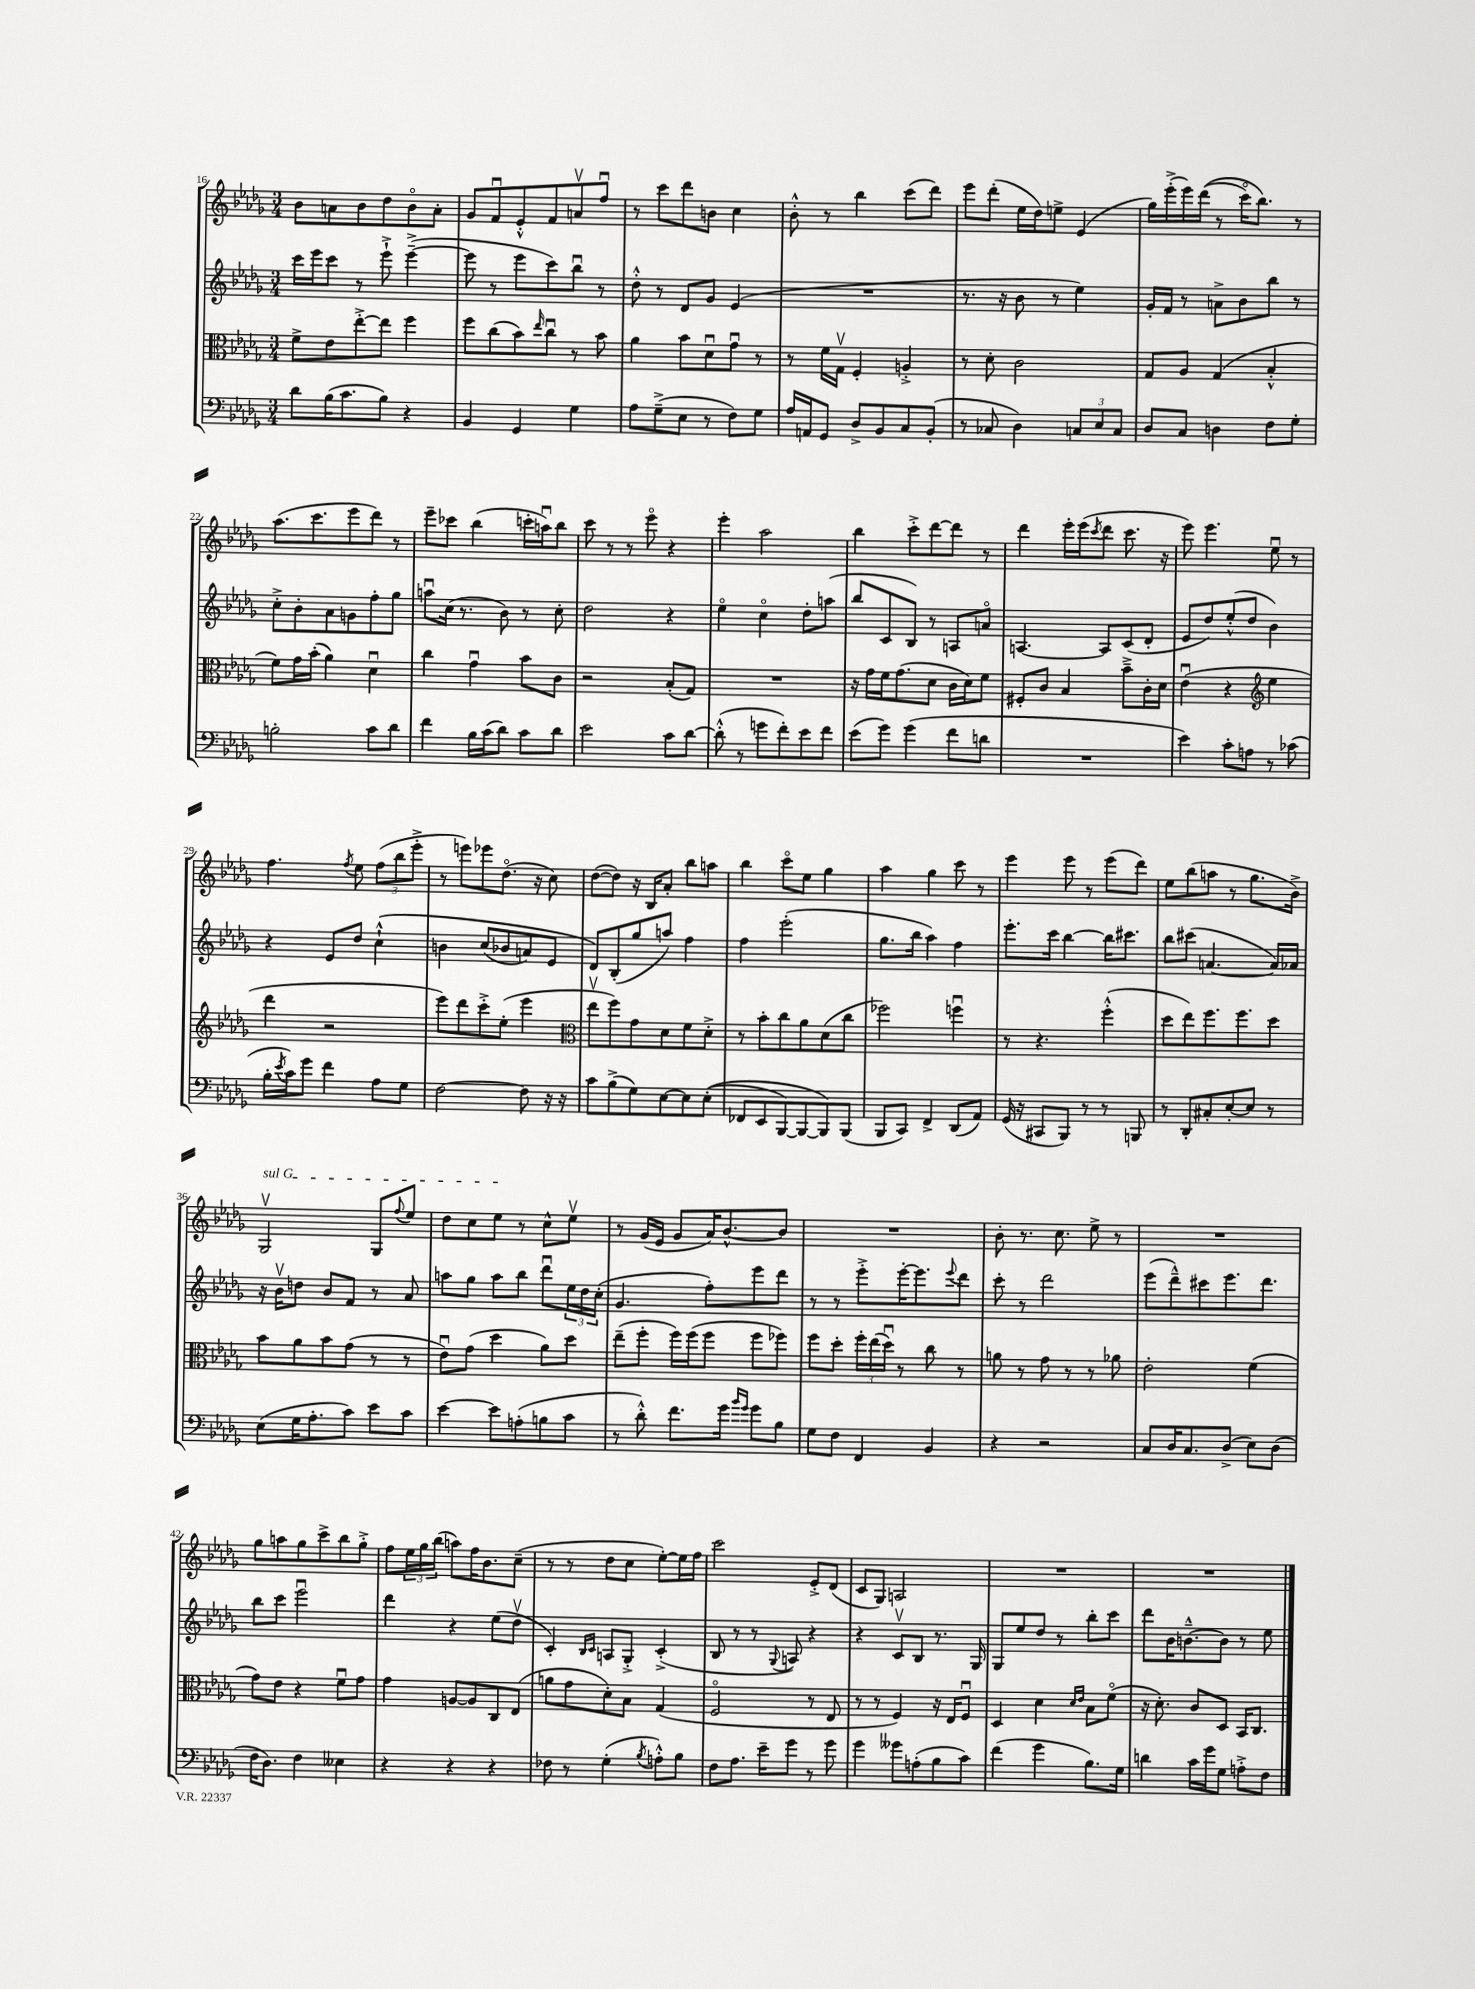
<<
\new StaffGroup <<
\new Staff = "s0" {
    \clef treble \key des \major \numericTimeSignature \time 3/4
    bes'8 a'8 bes'8 des''8 bes'8\flageolet a'8-. |
    ges'8 f'8\downbow ees'8-.-^ f'8 a'8\upbow f''8\downbow |
    r8 c'''8 des'''8 b'8 c''4 |
    bes'8-.-^ r8 bes''4 c'''8( des'''8) |
    ees'''8 des'''8-.( ees''16 des''16) e''8-> ees'4( |
    ges''16) ees'''16-.->( ees'''16) des'''16(\( r8 c'''16\flageolet) bes''8.\) r8 |
    aes''8.( c'''8. ees'''8 des'''8) r8 |
    ees'''8-- ces'''8 bes''4( c'''16-. a''16\downbow) bes''8 |
    c'''8 r8 r8 ees'''8\flageolet r4 |
    ees'''4-. aes''2 |
    bes''4 c'''8-.-> des'''8~ des'''8 r8 |
    des'''4 ees'''16-. ees'''16( \acciaccatura { c'''8 } des'''8 c'''8. r16 |
    ees'''8) ees'''4. ees''8\downbow r8 |
    f''4. \acciaccatura { f''8 } ees''8 \tuplet 3/2 { f''8( bes''8 ees'''8-.-> } |
    r8 e'''8) ees'''8 des''8.\flageolet( r16 c''8) |
    des''8~( des''8) r16 bes16 aes'8-. bes''8 a''8 |
    bes''4 c'''8\flageolet ees''8 ges''4 |
    aes''4 ges''4 c'''8 r8 |
    ees'''4 ees'''8 r8 ees'''8( des'''8) |
    ees''8 bes''8( a''8 r8 ges''8. bes'16->) |
    \once \override TextSpanner.bound-details.left.text = \markup { \italic "sul G" } ges2\upbow\startTextSpan ges8 \appoggiatura { f''8 } ees''8 |
    des''8 c''8 ees''8\stopTextSpan r8 c''8-^ ees''8\upbow |
    r8 ges'16( ees'16 ges'8 aes'16) bes'8.~-^ bes'8 |
    R2. |
    bes'8-. r8. c''8. ees''8-> r8 |
    R2. |
    ges''8 a''8 ges''8 c'''8-> bes''8 ges''8-.-> |
    f''8 \tuplet 3/2 { ees''16 ges''16 bes''16( } a''8) f''16 bes'8. c''8--( |
    r8 r8 des''8 c''8 ees''8~-.) ees''16 f''16 |
    c'''2 ees'8-.-> des'8( |
    c'8 ges8) a2 |
    R2. |
    R2. \bar "|." |
}
\new Staff = "s1" {
    \clef treble \key des \major \numericTimeSignature \time 3/4
    c'''16 ees'''16 c'''8 r8 ees'''8-!-> ees'''4~--->( |
    ees'''8 r8 ees'''8 c'''8) bes''8\downbow r8 |
    des''8-.-^ r8 des'8 ges'8 ees'4( |
    R2. |
    r8. r16 bes'8 r8 ees''4) |
    ges'16-. f'16 r8 a'8-> bes'8 bes''8 r8 |
    c''8-.-> bes'8-. aes'8 g'8 f''8-. ges''8 |
    a''8\downbow c''16( r8. bes'8) r8 c''8-. |
    des''2 r4 |
    ees''4\flageolet c''4\flageolet des''8-. a''8( |
    bes''8 c'8 bes8) r8 a8 a'8\flageolet |
    a4.~ a8 c'8( des'8-. |
    ees'8 des''8) ees''8-.-^( des''8 bes'4) |
    r4 ees'8 des''8 c''4-!-^\( |
    b'4 c''8( bes'8 a'8) ees'8 |
    des'8\) bes8-.( ges''8 a''8) f''4 |
    f''4 ees'''2-.( |
    ges''8. bes''16 aes''4) f''4 |
    ees'''8.-. c'''16 bes''4~ bes''16 cis'''8. |
    bes''8 cis'''8( a'4.~ a'16) aes'16 |
    r16 bes'16\upbow d''8 bes'8 f'8 r8 aes'8 |
    a''8 ges''8 a''8 bes''8 des'''8\downbow \tuplet 3/2 { ees''16 des''16 c''16-.( } |
    ges'4. f''8-.) ees'''8 des'''8 |
    r8 r8 ees'''8-.-> ees'''16~-. ees'''8. \appoggiatura { ees'''8 } des'''8 |
    c'''8-. r8 des'''2 |
    ees'''8( des'''8---^) cis'''8 ees'''8. des'''8. |
    bes''8 c'''8 ees'''2\downbow |
    des'''4 r4 ees''8( des''8\upbow |
    c'4-.) \grace { bes16 c'16 } a8 ges8-.-> c'4-.->( |
    bes8 r8 r8 \appoggiatura { ges8 } a8) r4 |
    r4 c'8\upbow bes8 r8. ges16 |
    ges8 ees''8 des''8 r8 bes''8-. c'''8 |
    des'''8 bes'16 b'8.~---^ b'8 r8 ees''8 \bar "|." |
}
\new Staff = "s2" {
    \clef alto \key des \major \numericTimeSignature \time 3/4
    f'8-> ees'8 ees''8~-.-> ees''8 f''4 |
    f''8 c''8( bes'8) \grace { ees''16 } c''8\downbow r8 bes'8 |
    aes'4 bes'8 des'8\downbow ges'8\downbow r8 |
    r8 f'16 ges16\upbow f4-. a4-.-> |
    r8 des'8-. c'2 |
    ges8 aes8 ges4( bes4-.-^ |
    f'8) ges'16 bes'16-.( aes'4) des'4\downbow |
    c''4 ges'4\downbow bes'8 c'8 |
    r2 bes8-.( ges8) |
    R2. |
    r16 ges'16 f'16 ges'8.( des'8 c'16 des'16) f'8 |
    fis8-. c'8 bes4 bes'8---> c'16-. des'16 |
    ees'4\downbow( r4 \clef treble ees''4 |
    des'''4 r2 |
    ees'''8) des'''8 c'''8-.-> ees''8-.( ees'''4 |
    \clef alto ees''8\upbow f''8) ges'8 des'8 f'8 des'8-.-> |
    r8 bes'8-. c''8 aes'8 des'8( c''8 |
    fes''2) f''4\downbow |
    r8 r4. f''4-.-^( |
    des''8 ees''8) f''8. f''8. des''8 |
    bes'8 aes'8 bes'8 ges'8( r8 r8 |
    ees'8\downbow) ges'8( des''4 aes'8) des''8 |
    ees''8--( f''8-. f''16) f''16( f''8 f''8 fes''8) |
    f''8 des''8-. \tuplet 3/2 { f''16-. ees''16( des''16\downbow) } r8 c''8 r8 |
    a'8 r8 ges'8 r8 r8 aes'8 |
    ees'2-. f'4( |
    ges'8) ees'8 r4 f'8\downbow ges'8 |
    ges'4 a8~ a8 c8 ees8( |
    a'8 ges'8 des'8-.) bes8 ges4( |
    f2\flageolet r8 ees8 |
    r8 r8 f4) r16 ees16 f8\downbow |
    des4 des'4 \grace { des'16 ees'16 } bes8 f'8\flageolet( |
    r16 des'8.-.) c'8 des8 bes,16 c8. \bar "|." |
}
\new Staff = "s3" {
    \clef bass \key des \major \numericTimeSignature \time 3/4
    des'8 bes16( c'8. bes8) r4 |
    bes,4 ges,4 ges4 |
    aes8 ges8--->( ees8 r8 f8) ges8 |
    aes16 a,16 ges,8 des8-> bes,8 c8 bes,8-.( |
    r8 ces8 des4) \tuplet 3/2 { c8 ees8 c8 } |
    des8 c8 d4 f8 ges8-. |
    b2-. c'8 des'8 |
    f'4 bes16 c'16( des'8) c'8 des'8 |
    ees'2 c'8 des'8~ |
    des'8-.-^( r8 g'8 f'8-.) ees'8 f'8 |
    ees'8( ges'8) ges'4( f'8 d'8 |
    R2. |
    ees'4) c'8-. a8 r8 ces'8( |
    bes16-. \acciaccatura { ees'8 } c'16) ges'8 f'4 aes8 ges8 |
    f2~ f8 r16 r16 |
    c'8 bes8->( ges8) ees8~ ees8 ees8-.(\( |
    fes,8 ees,8 bes,,8~) bes,,8~ bes,,8\) bes,,8( |
    bes,,8 c,8) f,4-> des,8( aes,8) |
    ges,16( r16 cis,8 bes,,8) r8 r8 b,,8 |
    r8 des,8-. cis8-. ees8~-. ees8 r8 |
    ees8( ges16 aes8.-. c'8) ees'8 c'8 |
    ees'4~ ees'8 a8-.( b8 c'8 |
    r8 des'8-.-^) f'8. ges'16 \grace { bes'16 ges'16 } ges'8 bes8 |
    ges8 f8 f,4 bes,4 |
    r4 r2 |
    c8 des16 c8. des8->( ees8) des8( |
    f16 des8.) f4 eeses4 |
    r4 r4 r4 |
    fes8 r8 ges4-.( \acciaccatura { bes8 } a8-.-^) bes8 |
    f8 aes8. ees'16-- ges'8 r8 ges'8 |
    ges'4 geses'8 a8-.( bes8 c'8) |
    f'4( ges'4 bes8.) ges16 |
    d'4 c'16 ges'16 ges8 a8-.-> f8 \bar "|." |
}
>>
>>
\layout { \context { \Score currentBarNumber = #16 } }
